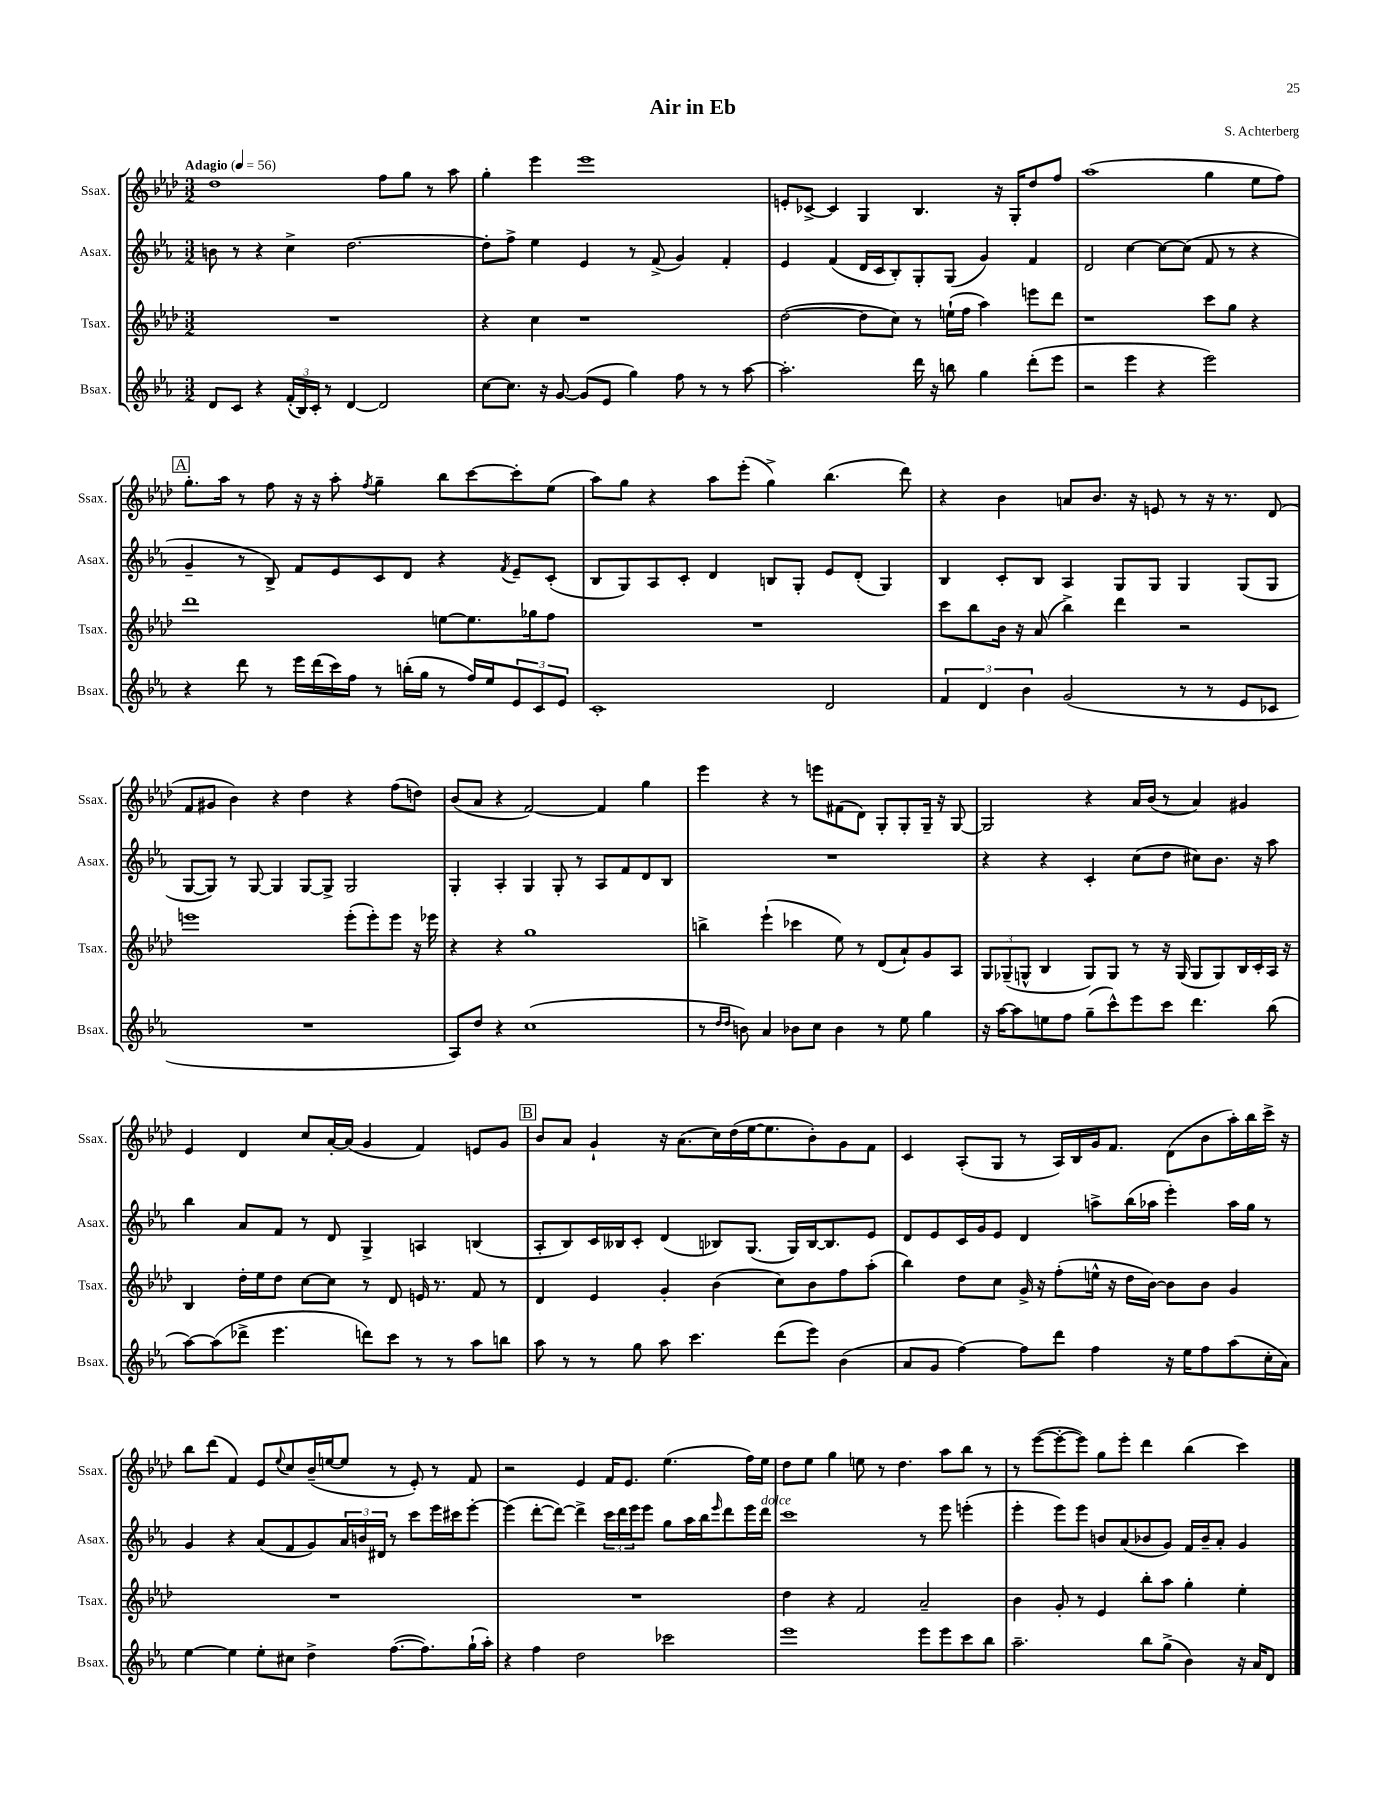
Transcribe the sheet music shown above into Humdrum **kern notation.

**kern	**kern	**kern	**kern
*staff4	*staff3	*staff2	*staff1
*clefG2	*clefG2	*clefG2	*clefG2
*k[b-e-a-]	*k[b-e-a-d-]	*k[b-e-a-]	*k[b-e-a-d-]
*M3/2	*M3/2	*M3/2	*M3/2
*MM56	*MM56	*MM56	*MM56
8d/L	1.r	8b\	1dd-
8c/J	.	8r	.
4r	.	4r	.
(24f'/LL	.	4cc^\	.
24B-/)	.	.	.
24c'/JJ	.	.	.
8r	.	.	.
[4d/	.	[2.dd\	.
2d/]	.	.	8ff\L
.	.	.	8gg\J
.	.	.	8r
.	.	.	8aa-\
=	=	=	=
[8cc\L	4r	8dd'\]L	4gg'\
8.cc\]J	.	8ff^\J	.
.	4cc\	4ee-\	4eee-\
16r	.	.	.
[8g/	.	.	.
(8g/]L	1r	4e-/	1eee-
8e-/J	.	.	.
4gg\)	.	8r	.
.	.	(8f^/	.
8ff\	.	4g/)	.
8r	.	.	.
8r	.	4f'/	.
[8aa-\	.	.	.
=	=	=	=
2.aa-'\]	([2dd-\	4e-/	8e'/L
.	.	.	[8c-^/J
.	.	(4f/	4c-/]
.	8dd-\]L	16d/LL	4G/
.	.	16c/J	.
.	8cc\J)	8B-'/)	.
16ddd\	8r	8G'/	4.B-/
16r	.	.	.
8bb\	(16ee`\LL	(8G/J	.
.	16ff\JJ	.	.
4gg\	4aa-\)	4g/)	.
.	.	.	16r
.	.	.	16G'/LK
(8ddd'\L	8eee\L	4f/	8dd-/
8eee-\J	8ddd-\J	.	8ff/J
=	=	=	=
2r	1r	2d/	(1aa-
4eee-\	.	[4cc\	.
4r	.	8cc\_L	.
.	.	(8cc\]J	.
2eee-\)	8ccc\L	8f/	4gg\
.	8gg\J	8r	.
.	4r	4r	8ee-\L
.	.	.	8ff\J)
=	=	=	=
4r	1ddd-	4g~/	8.gg'\L
.	.	.	16aa-\Jk
8ddd\	.	8r	8r
8r	.	8B-^/)	8ff\
16eee-\LL	.	8f/L	16r
(16ddd\	.	.	16r
16ccc\)	.	8e-/	8aa-'\
16ff\JJ	.	.	.
.	.	.	8qff/
8r	.	8c/	4gg~\
(16bb'\LL	.	8d/J	.
16gg\JJ	.	.	.
8r	[8ee\L	4r	8bb-\L
16ff/LL)	8.ee\]	.	[8ccc\
16ee-/J	.	.	.
.	.	8qf/	.
12e-/	.	8e-~/L	8ccc'\]
.	16gg-\k	.	.
12c/	.	.	.
.	8ff\J	(8c'/J	(8ee-\J
12e-/J	.	.	.
=	=	=	=
1c'	1.r	8B-/L	8aa-\L)
.	.	8G/)	8gg\J
.	.	8A-/	4r
.	.	8c'/J	.
.	.	4d/	8aa-\L
.	.	.	(8eee-'\J
.	.	8B/L	4gg^\)
.	.	8G'/J	.
2d/	.	8e-/L	(4.bb-\
.	.	(8d'/J	.
.	.	4G/)	.
.	.	.	8ddd-\)
=	=	=	=
6f/	8ccc\L	4B-/	4r
.	8bb-\	.	.
6d/	.	.	.
.	16b-\Jk	8c'/L	4b-\
.	16r	.	.
6b-\	.	.	.
.	(8a-/	8B-/J	.
(2g/	4bb-^\)	4A-/	8a/L
.	.	.	8.b-/J
.	4ddd-\	8G/L	.
.	.	.	16r
.	.	8G/J	8e/
8r	2r	4G/	8r
8r	.	.	16r
.	.	.	8.r
8e-/L	.	(8G/L	.
8c-/J	.	8G/J	(8d-/
=	=	=	=
1.r	1eee	[8G/L	8f/L
.	.	8G/]J)	8g#/J
.	.	8r	4b-\)
.	.	[8G/	.
.	.	4G/]	4r
.	.	[8G/L	4dd-\
.	.	8G^/]J	.
.	(8eee'\L	2G/	4r
.	8eee'\)	.	.
.	8eee\J	.	(8ff\L
.	16r	.	8dd\J)
.	16eee-\	.	.
=	=	=	=
8A-/L)	4r	4G'/	(8b-/L
8dd/J	.	.	8a-/J
4r	4r	4A-'/	4r
(1cc	1gg	4G/	[2f/)
.	.	8G'/	.
.	.	8r	.
.	.	8A-/L	4f/]
.	.	8f/	.
.	.	8d/	4gg\
.	.	8B-/J	.
=	=	=	=
8r	4bb^\	1.r	4eee-\
16qqdd/LL	.	.	.
16qqdd/JJ	.	.	.
8b\)	.	.	.
4a-/	(4eee-`\	.	4r
8b-\L	4ccc-\	.	8r
8cc\J	.	.	8eee\L
4b-\	8ee-\)	.	(8f#\
.	8r	.	8d-\J)
8r	(8d-/L	.	8G'/L
8ee-\	8a-`/)	.	8G'/
4gg\	8g/	.	16G~/Jk
.	.	.	16r
.	8A-/J	.	[8G/
=	=	=	=
16r	12G/L	4r	2G/]
[16aa-\LK	.	.	.
.	(12G-~/	.	.
8aa-\]	.	.	.
.	12G^^/J	.	.
8ee\	4B-/	4r	.
8ff\J	.	.	.
(8gg~\L	8G/L)	4c'/	4r
8ccc^^\)	8G/J	.	.
8eee-\	8r	(8cc\L	16a-/LL
.	.	.	(16b-/JJ
8ccc\J	16r	8dd\J	8r
.	(16G/	.	.
4.ddd\	8G/L	8cc#\L)	4a-/)
.	8G/)	8.b-\J	.
.	16B-/L	.	4g#/
.	16c'/	16r	.
(8bb-\	16A-/JJ	8aa-\	.
.	16r	.	.
=	=	=	=
[8aa-\L)	4B-/	4bb-\	4e-/
(8aa-\]	.	.	.
8ddd-^\J	16dd-'\LL	8a-/L	4d-/
.	16ee-\J	.	.
4.eee-\	8dd-\J	8f/J	.
.	[8cc\L	8r	8cc/L
.	8cc\]J	8d/	[16a-'/L
.	.	.	(16a-/]JJ
8ddd\L)	8r	4G^/	4g/
8ccc\J	8d-/	.	.
8r	16e/	4A/	4f/)
.	8.r	.	.
8r	.	.	.
8aa-\L	8f/	(4B/	8e/L
8bb\J	8r	.	8g/J
=	=	=	=
8aa-\	4d-/	8A-'/L	8b-/L
8r	.	8B-/)	8a-/J
8r	4e-/	16c/L	4g`/
.	.	16B--/J	.
8gg\	.	8c'/J	.
8aa-\	4g'/	(4d/	16r
.	.	.	(8.a-\L
4.ccc\	.	.	.
.	(4b-\	8B-/L)	16cc\L)
.	.	.	(16dd-\
.	.	(8.G/J	[16ee-\J
.	.	.	8.ee-\]
(8ddd\L	8cc\L)	.	.
.	.	16G/LL)	.
8eee-\J)	8b-\	[16B-/J	8b-'\)
.	.	8.B-/]	.
(4b-\	8ff\	.	8g\
.	(8aa-'\J	8e-/J	8f\J
=	=	=	=
8a-/L	4bb-\)	8d/L	4c/
8g/J	.	8e-/	.
[4ff\)	8dd-\L	16c/L	(8A-'/L
.	.	16g/J	.
.	8cc\J	8e-/J	8G/J
8ff\]L	16g^/	4d/	8r
.	16r	.	.
8ddd\J	(8ff'\L	.	16A-/LL)
.	.	.	16B-/
4ff\	16ee^^\Jk	8aa^\L	16g/J
.	16r	.	8.f/J
.	16dd-\LL	(16bb-\L	.
.	[16b-\JJ)	16aa-\JJ	.
16r	8b-\]L	4eee-'\)	(8d-\L
16ee-\LK	.	.	.
8ff\	8b-\J	.	8b-\
(8aa-\	4g/	16aa-\LL	16aa-'\L)
.	.	16gg\JJ	16bb-\
16cc'\L	.	8r	16ccc^\JJ
16a-\JJ)	.	.	16r
=	=	=	=
[4ee-\	1.r	4g/	8bb-\L
.	.	.	(8ddd-\J
4ee-\]	.	4r	4f/)
8ee-'\L	.	(8a-/L	8e-/L
.	.	.	8qqee-/
8cc#\J	.	8f/	8cc/
4dd^\	.	8g/)	(16b-~/L
.	.	.	[16ee/J
.	.	24a-/L	8ee/]J
.	.	24b/	.
.	.	24d#/JJ	.
([8.ff\L	.	8r	8r
.	.	8ccc\L	8e-'/)
8.ff\])	.	.	.
.	.	16eee-\L	8r
.	.	16ccc#\J	.
(16gg`\L	.	[8eee-'\J	8f/
16aa-'\JJ)	.	.	.
=	=	=	=
4r	1.r	(4eee-\]	2r
4ff\	.	[8ddd'\L	.
.	.	8ddd\_J)	.
2dd\	.	4ddd^\]	4e-/
.	.	24ccc\LL	16f/LK
.	.	24ddd\	.
.	.	.	8.e-/J
.	.	24eee-\J	.
.	.	8eee-\J	.
2ccc-\	.	8gg\L	(4.ee-\
.	.	16aa-\L	.
.	.	16bb-\J	.
.	.	16qqeee-/	.
.	.	8ddd\	.
.	.	16eee-\L	16ff\LL)
.	.	16ddd\JJ	16ee-\JJ
=	=	=	=
1eee-	4dd-\	1ccc	8dd-\L
.	.	.	8ee-\J
.	4r	.	4gg\
.	2f/	.	8ee\
.	.	.	8r
.	.	.	4.dd-\
8eee-\L	2a-~/	8r	.
8eee-\	.	8eee-\	8aa-\L
8ccc\	.	(4eee'\	8bb-\J
8bb-\J	.	.	8r
=	=	=	=
2.aa-~\	4b-\	4eee-'\	8r
.	.	.	([8eee-\L
.	8g'/	8eee-\L)	8eee-'\_
.	8r	8eee-\J	8eee-\]J)
.	4e-/	8b/L	8gg\L
.	.	(8a-/	8eee-'\J
8bb-\L	8bb-'\L	8b-/	4ddd-\
(8gg^\J	8aa-\J	8g/J)	.
4b-\)	4gg'\	16f/LL	(4bb-\
.	.	16b-~/J	.
.	.	8a-'/J	.
16r	4ee-'\	4g/	4ccc\)
16a-/LK	.	.	.
8d/J	.	.	.
==	==	==	==
*-	*-	*-	*-
